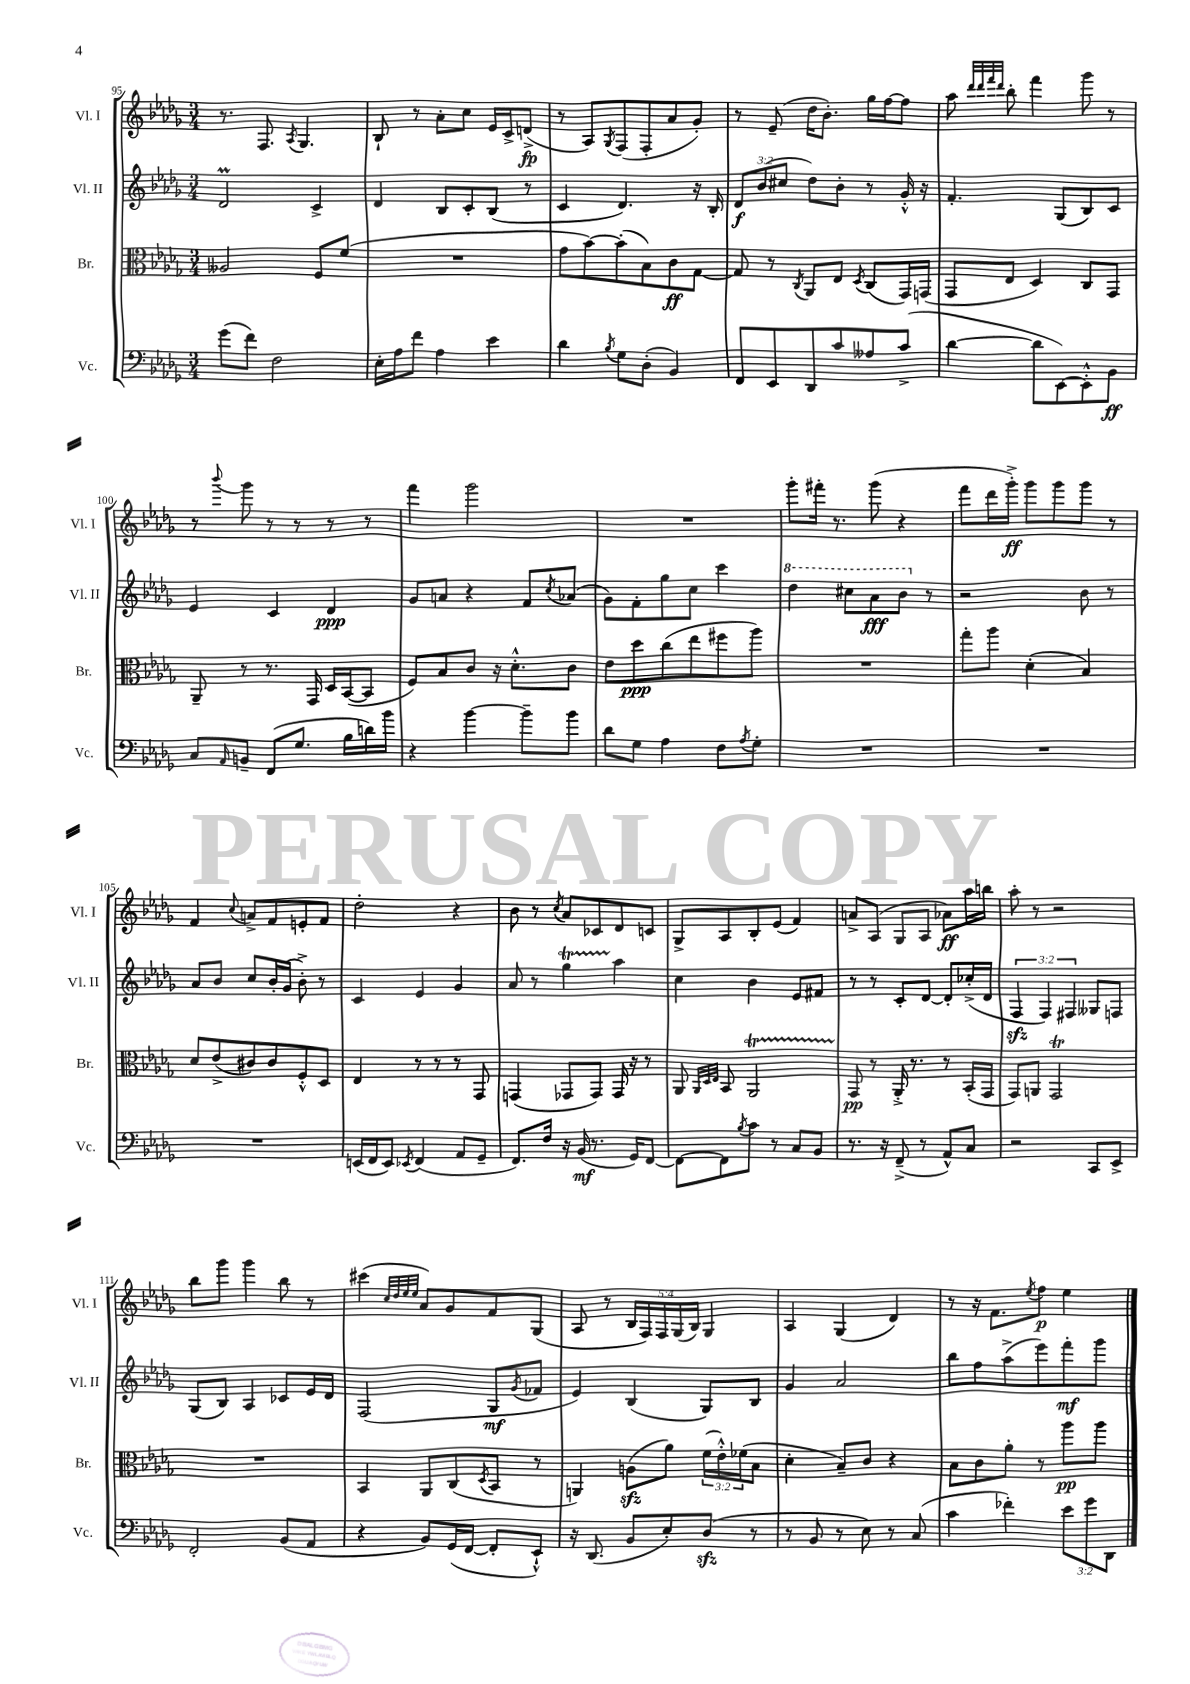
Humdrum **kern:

**kern	**kern	**kern	**kern
*staff4	*staff3	*staff2	*staff1
*clefF4	*clefC3	*clefG2	*clefG2
*k[b-e-a-d-g-]	*k[b-e-a-d-g-]	*k[b-e-a-d-g-]	*k[b-e-a-d-g-]
*M3/4	*M3/4	*M3/4	*M3/4
(8g-	2A--	2d-	8.r
8f)	.	.	.
.	.	.	8.F
2F	.	.	.
.	.	.	8qA-
.	.	.	4.G-
.	8F	4c^	.
.	(8f	.	.
=	=	=	=
16E-'	2.r	4d-	8B-`
16A-	.	.	.
8f	.	.	8r
4A-	.	8B-	8a-'
.	.	8c'	8cc
4e-	.	(8B-	16e-
.	.	.	16c^
.	.	8r	(8d^
=	=	=	=
4d-	8g-	4c	8r
.	[8b-)	.	8A-)
8qB-	.	.	8qG-
8G-	(8b-']	4.d-)	(8F
(8D-'	8B-)	.	8F'
4BB-)	8c	.	8a-
.	[8G-	16r	8g-')
.	.	16B-'	.
=	=	=	=
8FF	8G-]	12d-	8r
.	.	(12b-	.
8EE-	8r	.	(8e-~
.	.	12cc#	.
.	8qC	.	.
8DD-	8AA-	8dd-)	16dd-
.	.	.	8.b-')
8c	8E-	8b-'	.
.	8qD-	.	.
8A--	(8C	8r	16gg-
.	.	.	[16ff
(8c^	16GG-)	16g-'^^	8ff]
.	(16GG	16r	.
=	=	=	=
[4d-	8GG-	4.f'	8aa-
.	.	.	32qqddd-
.	.	.	32qqddd-
.	.	.	32qqfff
.	.	.	32qqddd-
.	8E-	.	8bb-'
8d-]	4D-)	.	4fff
[8EE-)	.	(8G-	.
8EE-'^^]	8C	8B-)	8ggg-
8BB-	8GG-	8c	8r
=	=	=	=
8C	8AA-~	4e-	8r
16qqAA-	.	.	8qqbbb-
8BB~	8r	.	8ggg-
(8FF	8.r	4c	8r
8.G-	.	.	8r
.	16GG-	.	.
.	16D-	4d-	8r
16B-	([16BB-	.	.
16d)	8BB-]	.	8r
16b-	.	.	.
=	=	=	=
4r	8F)	8g-	4fff
.	8B-	8a	.
[4b-	8c	4r	2ggg-
.	16r	.	.
.	8.d-'^^	.	.
8b-~]	.	8f	.
.	.	8qcc	.
8b-	8c	(8a-	.
=	=	=	=
8d-	8e-	8g-)	2.r
8G-	8dd-	8f'	.
4A-	(8cc	8gg-	.
.	8ee-	8cc	.
8F	8ff#	4ccc	.
8qA-	.	.	.
8G-'	8aa-)	.	.
=	=	=	=
2.r	2.r	4ddd-	8ggg-'
.	.	.	16fff#'
.	.	.	8.r
.	.	8ccc#	.
.	.	8aa-	(8ggg-
.	.	8bb-	4r
.	.	8r	.
=	=	=	=
2.r	8gg-'	2r	8fff
.	8aa-	.	16ddd-
.	.	.	16ggg-'^)
.	(4d-'	.	8ggg-
.	.	.	8ggg-
.	4B-)	8b-	8ggg-
.	.	8r	8r
=	=	=	=
2.r	8d-	8a-	4f
.	(8e-^	8b-	.
.	.	.	8qqcc
.	8c#)	8cc	8a^
.	8c#	16b-'	8f
.	.	(16g-	.
.	8F'^^	8b-'^)	8e'
.	8D-	8r	8f
=	=	=	=
(16EE	4E-	4c	2dd-'
16FF	.	.	.
8EE)	.	.	.
8qEE-	.	.	.
(4FF	8r	4e-	.
.	8r	.	.
8AA-	8r	4g-	4r
8GG-~	8GG-	.	.
=	=	=	=
8.FF)	(4GG	8a-	8b-
.	.	8r	8r
16F	.	.	.
.	.	.	8qcc
16r	8GG-	4gg-	8a-
(16BB-	.	.	.
8.r	8GG-)	.	8c-
.	16GG-	4aa-	8d-
16GG-)	16r	.	.
[8FF	8r	.	8c
=	=	=	=
8FF_	8AA-	4cc	8G-^
.	32qqAA-	.	.
.	32qqD-	.	.
.	32qqE-	.	.
8FF]	8BB-	.	8A-
8qB-	.	.	.
8c	2AA-	4b-	8B-'
8r	.	.	(8e-
8C	.	8e-	4f)
8BB-	.	8f#	.
=	=	=	=
8.r	8GG-	8r	8a^
.	8r	8r	(8A-
16r	.	.	.
(8FF~^	16AA-'^	8c'	8G-
.	8.r	.	.
8r	.	[8d-	8A-
8AA-^^)	8r	8d-']	8a-)
8C	(16BB-'	(16cc-'^	16aa-
.	16GG-	16d-	16bb
=	=	=	=
2r	8GG-)	6F	8aa-'
.	8AA	.	8r
.	.	6F)	.
.	2GG-	.	2r
.	.	6F#	.
8CC	.	8G--	.
8EE-^	.	8F	.
=	=	=	=
2FF'	2.r	(8G-	8bb-
.	.	8B-)	8ggg-
.	.	4A-	4ggg-
(8BB-	.	8c-	8bb-
8AA-	.	16e-	8r
.	.	16d-	.
=	=	=	=
4r	4BB-	(2F	(4ccc#
.	.	.	32qqcc
.	.	.	32qqdd-
.	.	.	32qqee-
.	.	.	32qqee-
8BB-)	8AA-	.	8a-)
(16GG-	(8C	.	8g-
[16FF	.	.	.
.	8qD-	.	.
8FF']	8BB-	8G-	8f
.	.	8qg-	.
8EE-`^^)	8r	8f-	(8G-
=	=	=	=
16r	4AA)	4e-)	8A-
(8.DD-	.	.	.
.	.	.	8r
8BB-	(8A	(4B-	20B-
.	.	.	20F)
.	.	.	20F
8E-')	8a-)	.	.
.	.	.	(20G-
.	.	.	20B-)
(8D-	(24f	8G-)	4G-
.	24e-'^^)	.	.
.	(24f-	.	.
8r	8B-	8B-	.
=	=	=	=
8r	4d-'	4g-	4A-
8BB-	.	.	.
8r	8B-~)	2a-	(4G-
8E-)	8c	.	.
8r	4r	.	4d-)
(8C	.	.	.
=	=	=	=
4c	8B-	8bb-	8r
.	8c	8ff	16r
.	.	.	8.f
4f-')	8a-'	(8aa-^	.
.	.	.	8qee-
.	8r	8eee-)	8ff
12e-	8aa-	8fff'	4ee-
12g-	.	.	.
.	8aa-	8ggg-	.
12DD-	.	.	.
==	==	==	==
*-	*-	*-	*-
